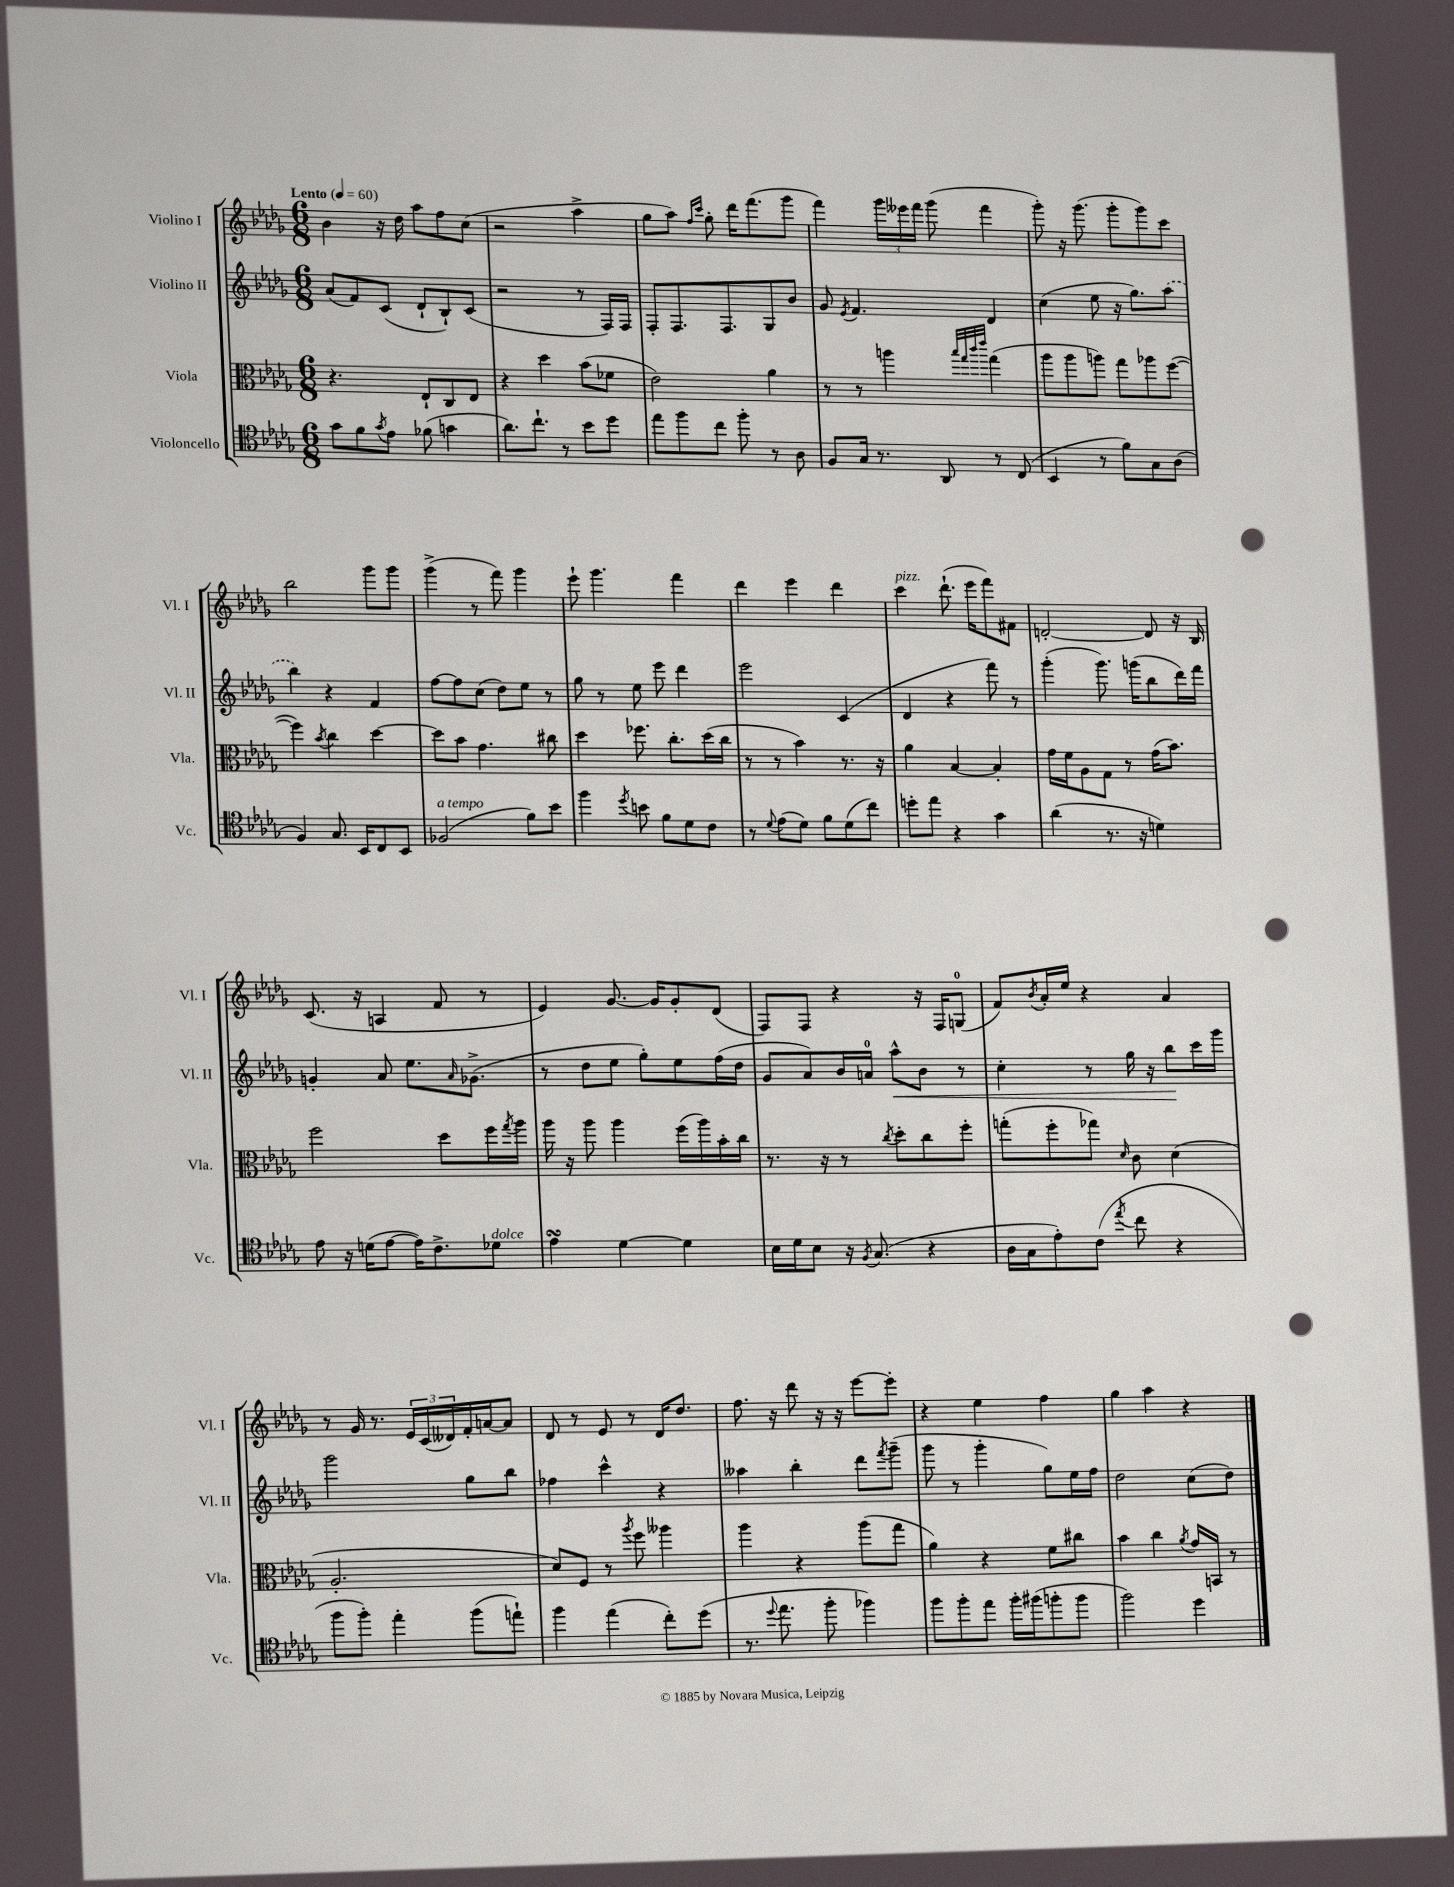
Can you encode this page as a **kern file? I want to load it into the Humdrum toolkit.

**kern	**kern	**kern	**dynam	**kern
*part4	*part3	*part2	*part2	*part1
*staff4	*staff3	*staff2	*staff2	*staff1
*I"Violoncello	*I"Viola	*I"Violino II	*	*I"Violino I
*I'Vc.	*I'Vla.	*I'Vl. II	*	*I'Vl. I
*clefC4	*clefC3	*clefG2	*	*clefG2
*k[b-e-a-d-g-]	*k[b-e-a-d-g-]	*k[b-e-a-d-g-]	*	*k[b-e-a-d-g-]
*M6/8	*M6/8	*M6/8	*	*M6/8
*MM60	*MM60	*MM60	*	*MM60
=1	=1	=1	=1	=1
!	!	!	!	!LO:TX:a:B:t=Lento
8g-\L	4.r	(8a-/L	.	4b-\
8f\	.	8f/)	.	.
8qg-/	.	.	.	.
8e-\J	.	(8c/J	.	16r
.	.	.	.	16dd-\
(8f-X\	8E-`/L	8d-`/L	.	8aa-\L
4gn\	8C/	8B-`/)	.	8ff\
.	8E-/J	(8c/J	.	(8cc\J
=2	=2	=2	=2	=2
8.a-\L)	4r	2r	.	2r
8.cc`\J	.	.	.	.
.	4dd-\	.	.	.
8r	.	.	.	.
8b-\L	(8b-\L	8r	.	4aa-^\
8dd-\J	8f-X\J	16F/LL)	.	.
.	.	16F/JJ	.	.
=3	=3	=3	=3	=3
8ee-\L	2e-\)	8F'/L	.	8gg-\L
8ff\	.	8.F/	.	8aa-\J)
.	.	.	.	16qqff/LL
.	.	.	.	16qqccc/JJ
8cc\J	.	.	.	8gg-'\
.	.	8.F/	.	.
8ff'\	.	.	.	16ddd-\KL
.	.	.	.	(8.fff\
8r	4a-\	8G-/	.	.
8A-\	.	8b-/J	.	8ggg-\J
=4	=4	=4	=4	=4
8F/L	8r	8g-/	.	4fff\)
.	.	8qe-/	.	.
16G-/Jk	8r	4.f/	.	.
8.r	.	.	.	.
.	4aan\	.	.	24ggg-\LL
.	.	.	.	24eee--X\
.	.	.	.	24fff\JJ
8AA-/	.	.	.	(8ggg-\
.	32qqbb-/LLL	.	.	.
.	32qqgg-/	.	.	.
.	32qqccc/	.	.	.
.	32qqeee-/JJJ	.	.	.
8r	(4gg-\	4d-/	.	4fff\
(8C/	.	.	.	.
=5	=5	=5	=5	=5
4BB-/	8aa-\L	(4cc\	.	8ggg-'\)
.	8aa-\	.	.	16r
.	.	.	.	(8.ggg-\
8r	8aan\J)	8ee-\	.	.
8f\L)	8gg-\L	16r	.	8ggg-'\L
.	.	8.gg-\L)	.	.
8G-\	8aa-X\	.	.	8ggg-\)
(8A-\J	([8ff\J	(8aa-\J	.	8ccc\J
!!LO:LB:g=z
=6	=6	=6	=6	=6
4F/)	4ff\])	4bb-\)	.	2bb-\
.	8qb-/	.	.	.
8.G-/	4cc\	4r	.	.
16BB-/KL	.	.	.	.
8C/	[4dd-\	4f/	.	8ggg-\L
8BB-/J	.	.	.	8ggg-\J
=7	=7	=7	=7	=7
!LO:TX:a:i:t=a tempo	!	!	!	!
(2F-X/	8dd-\L]	[8ff\L	.	(4ggg-^\
.	8b-\J	8ff\]	.	.
.	4.g-\	(8cc\J	.	8r
.	.	8dd-\L)	.	8fff\)
8f\L)	.	8ee-\J	.	4ggg-\
8b-\J	8cc#X\	8r	.	.
=8	=8	=8	=8	=8
4ff\	4dd-\	8gg-\	.	8eee-`\
.	.	8r	.	4.ggg-\
8qdd-/	.	.	.	.
8bn\	8.ff-X\	8ee-\	.	.
8f\L	.	8eee-\	.	.
.	8.cc'\L	.	.	.
8d-\	.	4ddd-\	.	4fff\
8c\J	(16dd-\L	.	.	.
.	16cc\JJ	.	.	.
=9	=9	=9	=9	=9
8r	8r	2eee-\	.	4ddd-\
8qqd-/	.	.	.	.
(8e-\L	8r	.	.	.
8d-\J)	4b-\)	.	.	4eee-\
8f\L	.	.	.	.
(8d-\	8.r	(4c/	.	4ddd-\
8cc\J)	.	.	.	.
.	16r	.	.	.
=10	=10	=10	=10	=10
!	!	!	!	!LO:TX:a:i:t=pizz.
8ddn'\L	4a-\	4d-/	.	4ccc\
8ee-\J	.	.	.	.
4r	[4B-/	4r	.	(8.ddd-`\
.	.	.	.	16eee-\KL
4g-\	4B-'/]	8fff\)	.	8fff\)
.	.	8r	.	8f#X\J
=11	=11	=11	=11	=11
(4a-\	16g-\LL	(4ggg-'\	.	[2dn'/
.	16f\J	.	.	.
.	8A-\	.	.	.
8.r	8G-\J	8.ggg-\)	.	.
.	8r	.	.	.
16r	.	(16gggn\KL	.	.
4dn\)	(16g-\KL	8bb-\	.	8d/]
.	8.b-\J)	.	.	.
.	.	16ddd-\L)	.	16r
.	.	16fff\JJ	.	16B-/
!!LO:LB:g=z
=12	=12	=12	=12	=12
8e-\	2ff\	4gn'/	.	(8.c/
16r	.	.	.	.
(16dn\KL	.	.	.	16r
[8e-\J	.	8a-/	.	4An/
16e-\KL])	.	8.ee-\L	.	.
8.c^\	.	.	.	.
.	8dd-\L	.	.	8f/
.	.	16qqa-/	.	.
.	.	(8.g-X^\J	.	.
!LO:TX:a:i:t=dolce	!	!	!	!
8d-X\J	16ff\L	.	.	8r
.	8qgg-/	.	.	.
.	16aa-\JJ	.	.	.
=13	=13	=13	=13	=13
4e-sSSS\	16aa-\	8r	.	4e-/)
.	16r	.	.	.
.	8aa-\	8dd-\L	.	.
[4d-\	4aa-\	8ee-\J	.	[8.g-/
.	.	8gg-'\L)	.	.
.	.	.	.	16g-/KL]
4d-\]	(16ff\LL	8ee-\	.	8g-'/
.	16aa-\)	.	.	.
.	16b-'\	(16ff\L	.	(8d-/J
.	16cc\JJ	16dd-\JJ	.	.
=14	=14	=14	=14	=14
16B-\LL	8.r	8g-/L	.	8F/L)
16d-\J	.	.	.	.
8B-\J	.	8a-/)	.	8F/J
.	16r	.	.	.
16r	8r	16b-/L	.	4r
8qF/	.	.	.	.
(8.G-/	.	16an/JJ	.	.
.	8qcc/	.	.	.
!	!	!	!LO:HP:b	!
.	8dd-'\L	8aa-^^\L	<	.
4r	8cc\	8b-\J	.	16r
.	.	.	.	16F/KL
.	8ff'\J	8r	.	(8Gn/J
=15	=15	=15	=15	=15
16A-\LL	(8ggn'\L	4cc'\	.	8f/L)
16G-\J	.	.	.	.
.	.	.	.	8qb-/
8e-'\)	8ff'\	.	.	16a-'/L
.	.	.	.	16ee-/JJ
(8c\J	8gg-X\J)	8r	.	4r
8qee-/	16qqd-/	.	.	.
8cc\	8c\	16gg-\	.	.
.	.	16r	.	.
4r	(4d-\	8bb-\L	.	4a-/
.	.	16ccc\L	[	.
.	.	16ggg-\JJ	.	.
!!LO:LB:g=z
=16	=16	=16	=16	=16
8ff\L	2.A-'/	2ggg-\	.	8r
8ff'\J)	.	.	.	16g-/
.	.	.	.	8.r
4ee-'\	.	.	.	.
.	.	.	.	24e-/LL
.	.	.	.	(24c/
.	.	.	.	24d--X/)
(8ff\L	.	8gg-\L	.	16f'/
.	.	.	.	[16an/J
8een`\J)	.	8bb-\J	.	8a/J]
=17	=17	=17	=17	=17
4ff\	8d-/L)	4ff-X\	.	8d-/
.	8F/J	.	.	8r
(4ee-\	8r	4ccc^^\	.	8e-/
.	8qaa-/	.	.	.
.	8ff\	.	.	8r
8cc'\L)	4aa--X\	4r	.	16d-/KL
.	.	.	.	8.dd-/J
(8dd-\J	.	.	.	.
=18	=18	=18	=18	=18
8.r	4aa-\	4aa--X\	.	8.ff\
8qqdd-/	.	.	.	.
8.ee-\	.	.	.	16r
.	4r	4bb-'\	.	8ddd-\
8ff'\	.	.	.	16r
.	.	.	.	16r
4ff-X\)	(8aa-\L	8ddd-\L	.	[8eee-\L
.	.	8qfff/	.	.
.	8gg-\J	(8ggg-~\J	.	8eee-'\J]
=19	=19	=19	=19	=19
8ff\L	4a-\)	8ggg-\	.	4r
8ff'\	.	8r	.	.
8ee-\J	4r	4ggg-'\	.	4ee-\
16ff'\LL	.	.	.	.
(16ff#X\J	.	.	.	.
8ffn'\	8f\L	8gg-\L)	.	4ff\
8ff\J	8cc#X\J	16ee-\L	.	.
.	.	16ff\JJ	.	.
=20	=20	=20	=20	=20
2ff\)	4b-\	2dd-\	.	4gg-\
.	4cc\	.	.	4aa-\
.	8qa-/	.	.	.
4dd-\	16g-/LL	(8cc\L	.	4r
.	16BBn/JJ	.	.	.
.	8r	8dd-\J)	.	.
==	==	==	==	==
*-	*-	*-	*-	*-
